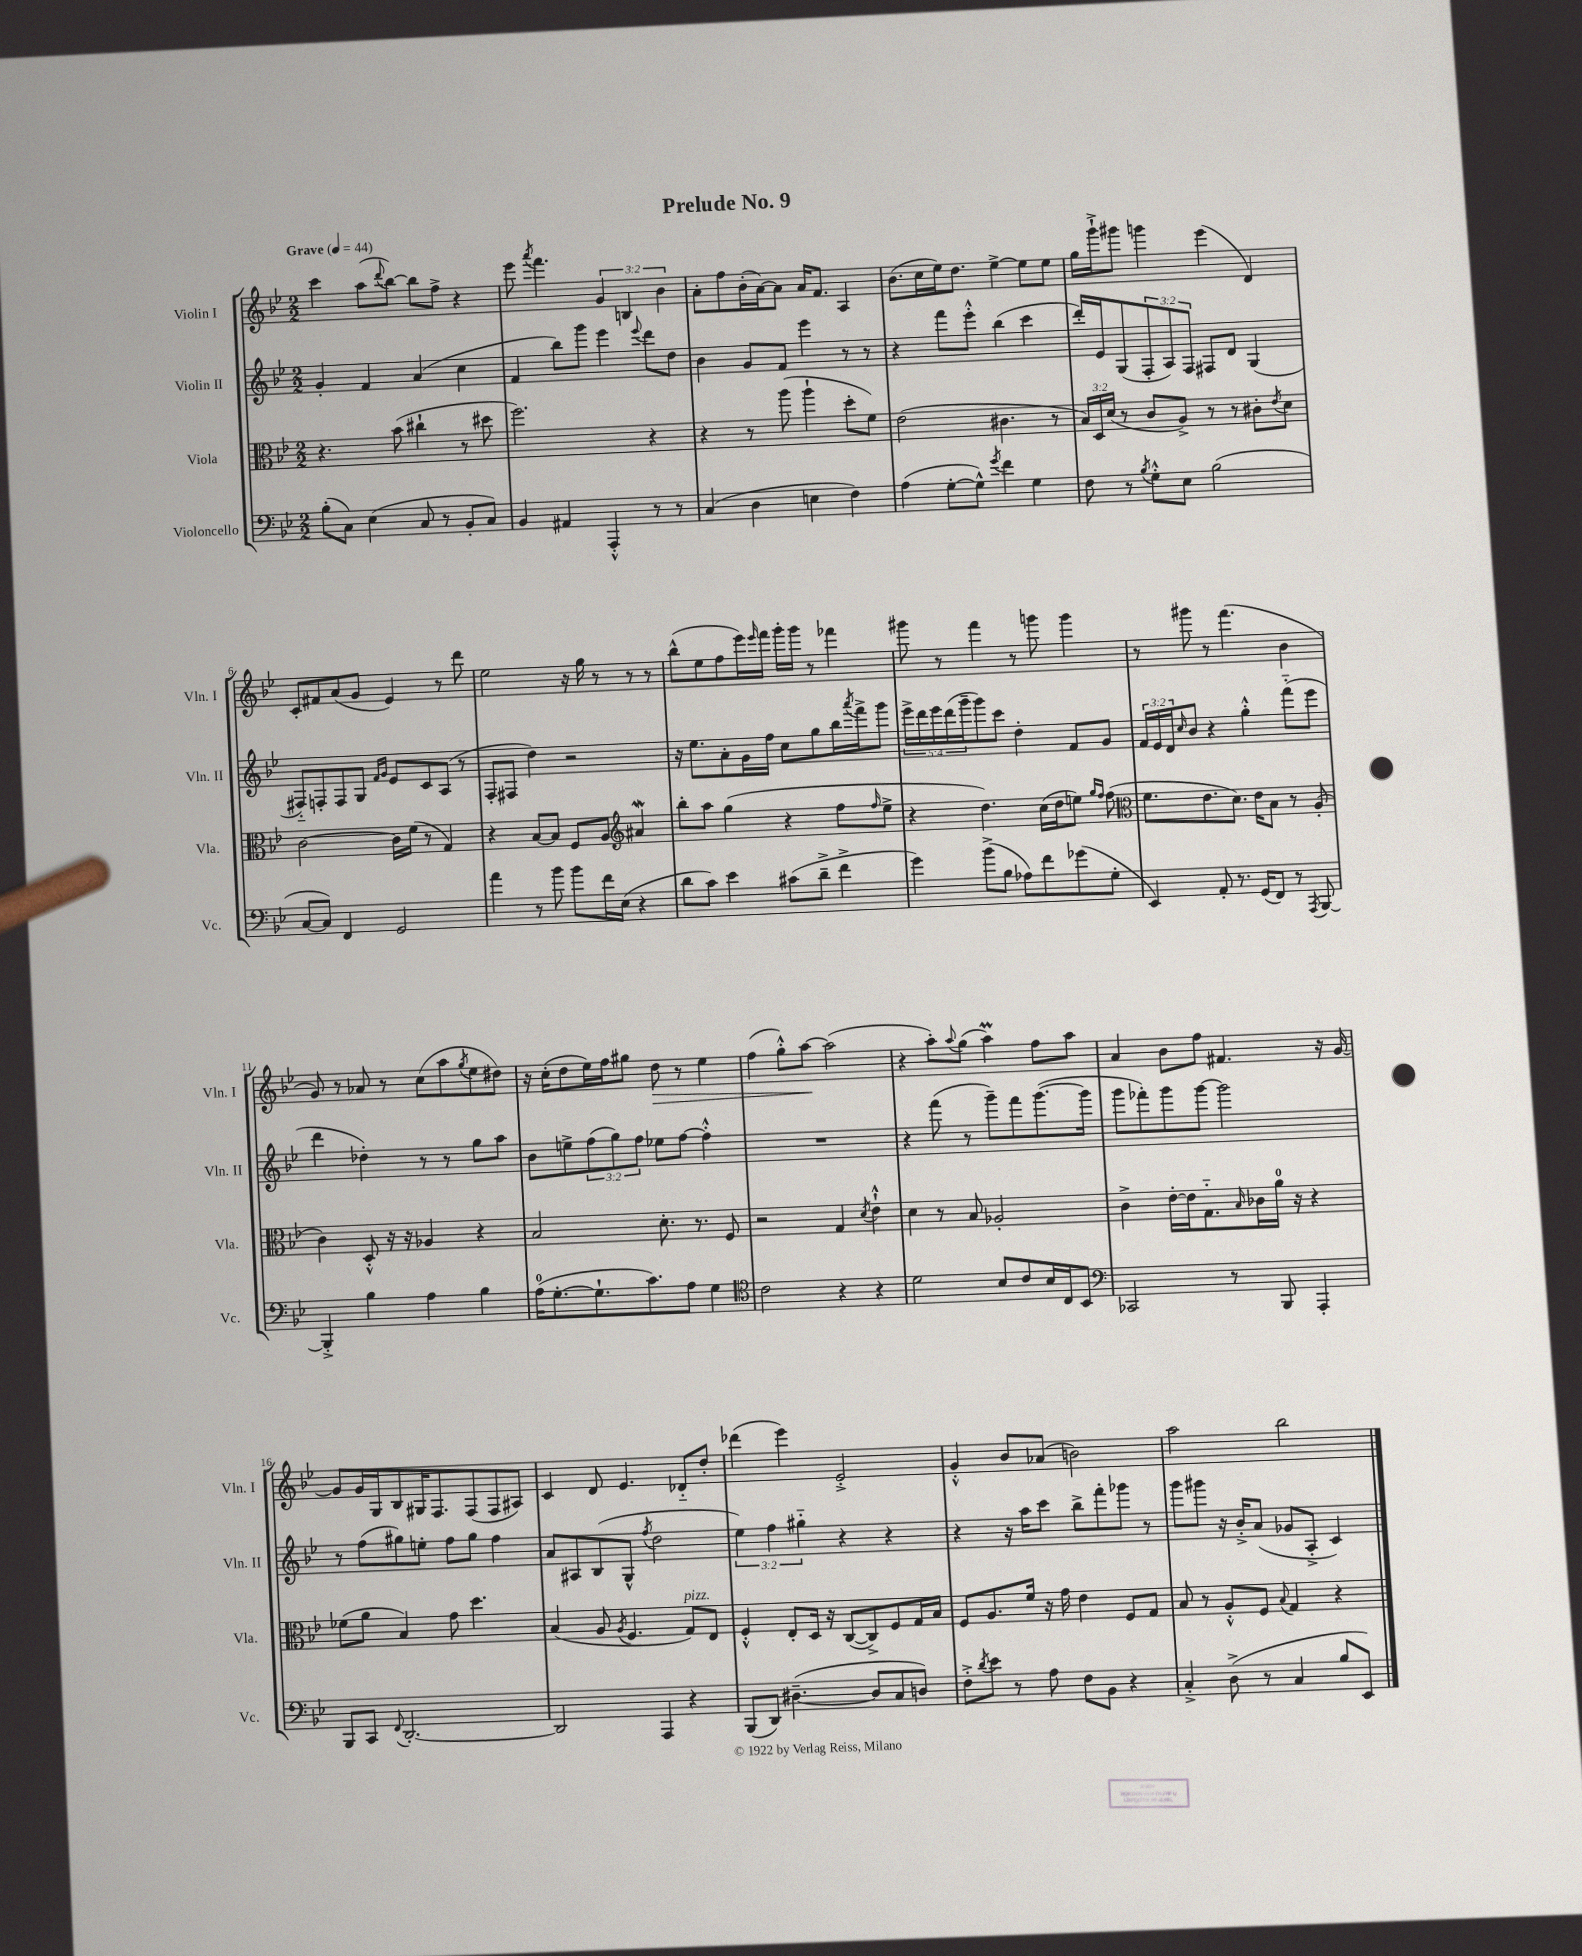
\header { title = "Prelude No. 9" }
<<
\new StaffGroup <<
\new Staff = "s0" \with { instrumentName = "Violin I" shortInstrumentName = "Vln. I" } {
    \clef treble \key bes \major \numericTimeSignature \time 2/2 \override Staff.TupletNumber.text = #tuplet-number::calc-fraction-text \tempo "Grave" 4 = 44
    c'''4 a''8( \appoggiatura { d'''8 } bes''8~) bes''8 f''8-> r4 |
    ees'''8 \acciaccatura { a'''8 } f'''4. \tuplet 3/2 { g'4 b4 bes'4 } |
    a'8-. f''8 bes'16-.( a'16~) a'8 a'16 f'8. a4 |
    bes'8.( c''16 ees''16) d''8. ees''4~-> ees''8 ees''8 |
    g''16 g'''16-!-> gis'''8 g'''4 ees'''4( d'4) |
    c'8-. fis'8 a'8( g'8 ees'4) r8 d'''8 |
    ees''2 r16 g''16 r8 r8 r8 |
    bes''8-^( ees''8 f''8 ees'''16) \grace { ees'''16 } f'''16 g'''16-. g'''16 r8 fes'''4 |
    gis'''8 r8 f'''4 r8 g'''8 g'''4 |
    r8 gis'''8 r8 f'''4.( bes'4 |
    g'8) r8 aes'8 r8 c''8( a''8 \acciaccatura { g''8 } ees''8 dis''8) |
    r16 c''16-.( d''8 ees''16) f''16 gis''8 d''8\> r8 ees''4 |
    f''4( g''8-.-^) a''8~\! a''2( |
    r4 a''8-.) \appoggiatura { a''8 } g''8( a''4\prall) f''8 a''8 |
    a'4 bes'8 f''8 fis'4. r16 g'16~ |
    g'8 g'16 g16 bes8 gis16 f8. f8( f8 ais8) |
    c'4 d'8 ees'4. des'8-_ d''8-. |
    des'''4( ees'''4) ees'2-.-> |
    g'4-.-^ bes'8 aes'8( b'2) |
    a''2 bes''2 \bar "|." |
}
\new Staff = "s1" \with { instrumentName = "Violin II" shortInstrumentName = "Vln. II" } {
    \clef treble \key bes \major \numericTimeSignature \time 2/2 \override Staff.TupletNumber.text = #tuplet-number::calc-fraction-text
    g'4-. f'4 a'4( c''4 |
    f'4 bes''8) g'''8 ees'''4 \appoggiatura { ees'''8 } d'''8 d''8 |
    bes'4 g'8 f'8 ees'''4 r8 r8 |
    r4 f'''8 ees'''8-.-^ bes''4( c'''4 |
    d'''16-.) ees'16 g8( \tuplet 3/2 { f8-. a8) f8 } fis8 d'8 g4( |
    fis8-_) f8-. f8 g8 \grace { f'16 g'16 } ees'8 c'8 a8( r8 |
    f8-. fis8 d''4) r2 |
    r16 ees''8. a'8-. g'16 f''16 c''8 g''8 bes''16 \acciaccatura { a'''8 } f'''16-> g'''8 |
    \tuplet 5/4 { ees'''16-> d'''16 ees'''16 d'''16( g'''16-- } g'''8) c'''8 d''4-. f'8 g'8 |
    \tuplet 3/2 { f'16 ees'16 d'16 } \grace { c''16 } bes'8 r4 g''4-.-^ f'''8-_( ees'''8 |
    d'''4 des''4-.) r8 r8 g''8 a''8 |
    bes'8 e''8-> \tuplet 3/2 { f''8( g''8) f''8 } ees''8 f''8~ f''4-.-^ |
    R1 |
    r4 f'''8( r8 g'''8--) f'''8 g'''8.~( g'''16 |
    g'''8 fes'''8-.) g'''8 g'''8~ g'''2 |
    r8 f''8( gis''8) e''8-. f''8 gis''8 f''4 |
    a'8 ais8 bes8( g8-^ \acciaccatura { f''8 } d''2 |
    \tuplet 3/2 { ees''4) f''4 gis''4-_ } r4 r4 |
    r4 r16 a''16 c'''8 bes''8-> f'''8-. ges'''8 r8 |
    g'''8 gis'''8 r16 bes'16-.-> a'8( ges'8 a8-.-> c'4) \bar "|." |
}
\new Staff = "s2" \with { instrumentName = "Viola" shortInstrumentName = "Vla." } {
    \clef alto \key bes \major \numericTimeSignature \time 2/2 \override Staff.TupletNumber.text = #tuplet-number::calc-fraction-text
    r4. bes'8( cis''4-! r8 dis''8 |
    f''2.) r4 |
    r4 r8 a''8( a''4-! d''8-. f'8) |
    ees'2( cis'4. r8 |
    \tuplet 3/2 { bes16) d16 d'16( } r8 c'8 a8->) r8 r8 cis'8-. \acciaccatura { ees'8 } d'8 |
    c'2~ c'16 f'16( r8 g4) |
    r4 bes8~ bes8 f8 a8 \clef treble ais'4\mordent |
    bes''8-. a''8 g''4( r4 f''8 \grace { f''16 } ees''8-> |
    r4 d''4.) c''16( d''16 e''8) \grace { g''16 f''16 } f''8( |
    \clef alto f'8. ees'8. d'8.) ees'16 bes8 r8 a8-.( |
    c'4) d8-.-^ r16 r16 aes4 r4 |
    bes2 d'8.-. r8. f8 |
    r2 g4 \acciaccatura { d'8 } ees'4-!-^ |
    d'4 r8 bes8 aes2-. |
    c'4-> ees'16~-. ees'16 g8.-_ \grace { bes16 } ces'16 a'16-0 r16 r4 |
    fes'8( a'8 bes4) g'8 d''4. |
    bes4( a8 \acciaccatura { a8 } f4. g8^\markup { \italic "pizz." }) ees8 |
    f4-.-^ ees8-. d16 r16 c8~( c8->) f8 g16 bes16 |
    f8 a8. f'16 r16 g'16 ees'4 f8 g8 |
    bes8 r8 a8-.-^ f8 \appoggiatura { bes8 } g4 r4 \bar "|." |
}
\new Staff = "s3" \with { instrumentName = "Violoncello" shortInstrumentName = "Vc." } {
    \clef bass \key bes \major \numericTimeSignature \time 2/2
    bes8-.( c8) ees4( c8 r8 bes,8-. c8) |
    bes,4 ais,4 a,,4-.-^ r8 r8 |
    c4( d4 e4 f4) |
    a4( g8~-. g8-^) \acciaccatura { g'8 } f'4 g4 |
    f8 r8 \acciaccatura { bes8 } g8-.-^ ees8 bes2( |
    c8~ c8) f,4 g,2 |
    a'4 r8 bes'8 bes'8 f'16 ees16( r4 |
    d'8 c'8) ees'4 cis'8( d'8---> f'4-> |
    g'4) bes'8->( bes8 aes8) f'8 ges'8( g8-. |
    ees,4) a,8-. r8. g,16( f,8) r8 \acciaccatura { a,,8 } bes,,8~ |
    bes,,4-.-> bes4 a4 bes4 |
    a16-0( g8.~-. g8.-! c'8.) a8 g4 |
    \clef tenor c'2 r4 r4 |
    d'2 bes8 c'8 bes16 c16 bes,8 |
    \clef bass ces,2 r8 bes,,8 a,,4-. |
    bes,,8 c,8 \appoggiatura { f,8 } d,2.~-. |
    d,2 a,,4 r4 |
    bes,,8( d,8) dis4.~--( dis8 c8 d8) |
    f8-.-> \acciaccatura { d'8 } ees'8 r8 a8 f8 bes,8 r4 |
    c4-.-> d8->( r8 c4 bes8 ees,8) \bar "|." |
}
>>
>>
